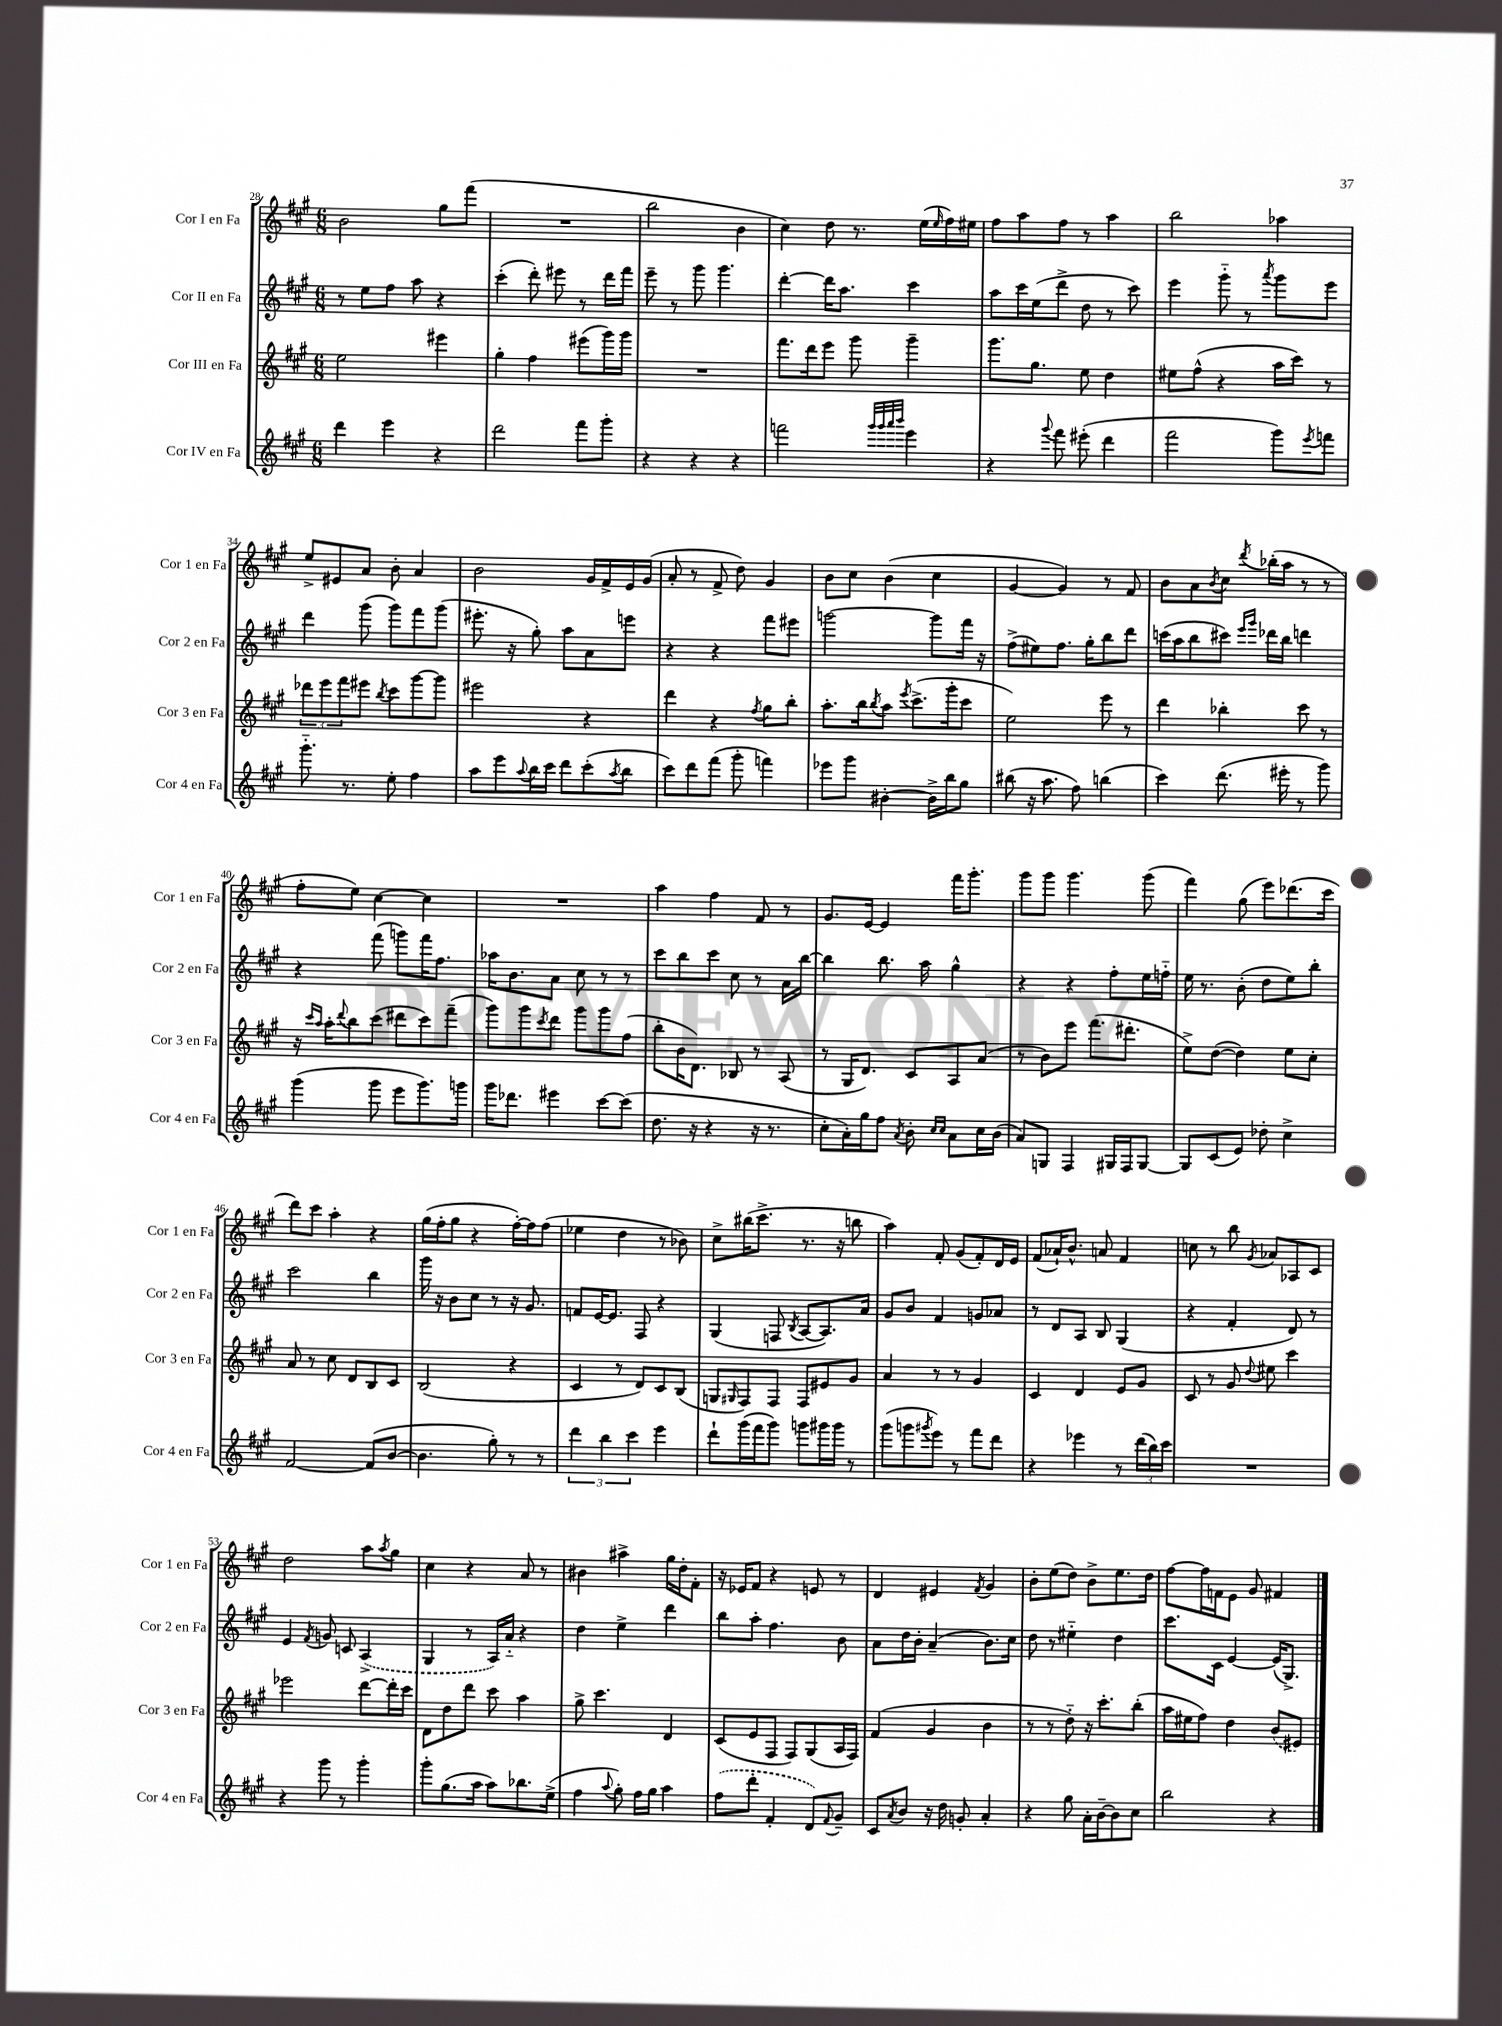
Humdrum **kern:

**kern	**kern	**kern	**kern
*staff4	*staff3	*staff2	*staff1
*clefG2	*clefG2	*clefG2	*clefG2
*k[f#c#g#]	*k[f#c#g#]	*k[f#c#g#]	*k[f#c#g#]
*M6/8	*M6/8	*M6/8	*M6/8
4ddd	2ee	8r	2b
.	.	8ee	.
4eee	.	8ff#	.
.	.	8aa	.
4r	4eee#	4r	8gg#
.	.	.	(8fff#
=	=	=	=
2ddd	4gg#'	(4ccc#'	2.r
.	4ff#	8ddd')	.
.	.	8eee#	.
8fff#	(8eee#	8r	.
8ggg#'	16ggg#)	16ddd	.
.	16ggg#	16fff#	.
=	=	=	=
4r	2.r	8eee~	2bb
.	.	8r	.
4r	.	8ggg#	.
.	.	4.ggg#	.
4r	.	.	4b
=	=	=	=
2fff	8.fff#	[4ddd'	4cc#)
.	16ddd	.	.
.	8eee	16ddd]	8dd
.	.	8.aa	.
.	8ggg#	.	8.r
32qqggg#	.	.	.
32qqggg#	.	.	.
32qqaaa	.	.	.
32qqbbb	.	.	.
4eee	4ggg#~	4ccc#	.
.	.	.	(16ee
.	.	.	16qqee
.	.	.	16ff#)
.	.	.	16ee#
=	=	=	=
4r	8.ggg#	8aa	8ff#
.	.	16ccc#	8aa
.	8.gg#	(16ee	.
8qqggg#	.	.	.
8fff#	.	8ddd^	8ff#
(8eee#'	8ee	8dd	8r
4ddd	4dd	8r	4aa
.	.	8ccc#)	.
=	=	=	=
2fff#	8ee#	4eee	2bb
.	(8ff#^^	.	.
.	4r	8ggg#'~	.
.	.	8r	.
.	.	8qaaa	.
8ggg#)	16aa	8ggg#	4aa-
.	16ccc#)	.	.
8qeee	.	.	.
8fff	8r	8eee	.
=	=	=	=
8.ggg#'~	12ddd-	4ddd	8ee^
.	12eee	.	.
.	.	.	8e#
.	12fff#	.	.
8.r	.	.	.
.	8eee#	(8ggg#	8a
.	8qbb	.	.
8ee'	8ccc#	8ggg#)	8b'
4ff#	[8ggg#	8fff#	4a
.	8ggg#]	(8ggg#	.
=	=	=	=
8aa	2eee#	8.eee#'	2b
8eee	.	.	.
.	.	16r	.
8qqaa	.	.	.
16bb	.	8gg#')	.
16ccc#	.	.	.
8ddd	.	8aa	.
(8ccc#'	4r	8a	16g#
.	.	.	16f#^
8qaa	.	.	.
8bb	.	8eee	16e
.	.	.	(16g#
=	=	=	=
8ccc#)	4ddd	4r	8a'
8ddd	.	.	8r
(8fff#	4r	4r	8f#^
8ggg#'	.	.	8dd)
.	8qff#	.	.
4fff)	8gg#	8fff#	4g#
.	8bb'	8eee#	.
=	=	=	=
8eee-	8.aa'	[2ggg	8b
8ggg#	.	.	8cc#
.	16bb	.	.
.	8qbb	.	.
[4b#'	8aa	.	(4b
.	8qeee	.	.
.	(8.ccc#^	.	.
16b#^]	.	8ggg]	4cc#
16bb	16ggg#'	.	.
8gg#	8ccc#	16fff#	.
.	.	16r	.
=	=	=	=
(8bb#	2ee)	(8ff#^	[4g#
16r	.	8ee#)	.
8.aa	.	.	.
.	.	8.ff#	4g#])
8ff#)	.	.	.
.	.	16gg#'	.
(4bb	8eee	8bb	8r
.	8r	8ddd	8f#
=	=	=	=
4ccc#)	4ddd	(16ccc	8b
.	.	16aa	.
.	.	8bb	8a
.	.	.	8qb
(8.ddd	4bb-'	8ccc#)	8cc#
.	.	16qqeee	.
.	.	16qqggg#	8qddd
.	.	16ddd-	(16bb-'
16eee#'	.	16bb	16aa
8r	8ccc#	4ddd	8r
8ggg#)	8r	.	8r
=	=	=	=
(4ggg#	16r	4r	8ff#'
.	16qqccc#	.	.
.	16qqaa	.	.
.	16aa'	.	.
.	8qqddd	.	.
.	8bb	.	8ee)
8ggg#	(8ccc#	(8fff#	[4cc#
8eee	8ddd#	8ggg)	.
8.ggg#)	8ccc#)	16fff#	4cc#]
.	.	8.ff#	.
.	(8fff#~	.	.
16ggg	.	.	.
=	=	=	=
16ggg#	8ggg#)	16aa-	2.r
8.ddd-	.	8.b	.
.	8ggg#	.	.
.	8qccc#	.	.
4eee#	8ddd	8a	.
.	8ggg#	8cc#	.
[8ccc#	8ggg#	8r	.
(8ccc#]	(8ff#	8r	.
=	=	=	=
8.dd	8bb'	8ccc#	4aa
.	16b	8bb	.
16r	8.d)	.	.
4r	.	8ccc#	4ff#
.	8B-	8cc#	.
16r	8r	8r	8f#
8.r	.	.	.
.	(8A	16a	8r
.	.	[16bb	.
=	=	=	=
8cc#'	8r	4bb]	8.g#
16a')	16G#	.	.
16gg#	8.d)	.	[16e
8ff#	.	8.bb	4e]
8qa	.	.	.
8b'	8c#	.	.
.	.	16aa	.
16qqcc#	.	.	.
16qqcc#	.	.	.
8a	8A	4gg#^^	16fff#
.	.	.	8.ggg#'
16cc#	(8a	.	.
(16b	.	.	.
=	=	=	=
8a)	8r	4r	8ggg#
8G	8b)	.	8ggg#
4F#	8eee	4r	4.ggg#
.	(8.fff#	.	.
16G#	.	8ff#'	.
16F#	8.ddd#'	.	.
[8G#	.	16ee	(8ggg#
.	.	16ff'~	.
=	=	=	=
8G#]	8ee^)	16ee	4fff#)
.	.	8.r	.
(8c#	([8dd	.	.
8e)	4dd])	(8b'	(8gg#
8dd-'	.	8dd	8eee)
4cc#^	8ee	8ee)	(8.ddd-
.	8cc#'	8bb'	.
.	.	.	16ccc#
=	=	=	=
[2f#	8a	2ccc#	8ddd)
.	8r	.	8ccc#
.	8cc#	.	4aa'
.	8d	.	.
(8f#]	8B	4bb	4r
[8b	8c#	.	.
=	=	=	=
4.b]	(2B	16ggg#	(16gg#
.	.	16r	16ff#'
.	.	8b	8gg#
.	.	8cc#	4r
8gg#')	.	8r	.
8r	4r	16r	[16ff#')
.	.	8.g#	16ff#]
8r	.	.	(8ff#
=	=	=	=
6ddd	4c#	8f	4ee-
.	.	[16e	.
6bb	.	.	.
.	.	8.e]	.
.	8r	.	4dd
6ccc#	.	.	.
.	8d)	8F#	.
4eee	8c#	4r	8r
.	(8B	.	8b-)
=	=	=	=
8ddd`	8G	(4G#	8cc#^
.	16qqG#	.	.
(16ggg#	8F#)	.	(16bb#
16fff#	.	.	8.ccc#^
8ggg#)	8F#	8F	.
.	.	8qB	.
8ggg	8F#	[8A	8.r
16ggg#	8e#	8.A])	.
16ggg#	.	.	16r
8r	8g#	.	8bb
.	.	16a	.
=	=	=	=
(8ggg#	4a	8g#	4aa)
8ggg	.	8b	.
8qggg#	.	.	.
8eee)	8r	4f#	8f#'
8r	8r	.	(8g#
8fff#	4g#	8g	8f#')
8ddd	.	8a-	16d
.	.	.	16e
=	=	=	=
4r	4c#	8r	(8f#
.	.	8d	16a-`)
.	.	.	8.b^^
4eee-	4d	8A	.
.	.	8B	8a
8r	8e	(4G#	4f#
(24ddd	8g#	.	.
24bb)	.	.	.
24ccc#	.	.	.
=	=	=	=
2.r	8c#	4r	8cc
.	8r	.	8r
.	8g#	4f#'	8bb
.	8qqdd	.	8qg#
.	8ee#	.	8a-
.	4ccc#	8d)	8A-
.	.	8r	8c#
=	=	=	=
4r	2eee-	4e	2dd
.	.	8qf#	.
8ggg#	.	8g	.
8r	.	8c	.
4ggg#'	[8ddd	(4A^	8aa
.	.	.	8qaa
.	16ddd']	.	8gg#
.	16ccc#	.	.
=	=	=	=
8ggg#'	8d	4G#	4cc#
(8.gg#	8dd	.	.
.	8ddd	8r	4r
16aa	.	.	.
8aa)	8ccc#	16A)	.
.	.	16a'~	.
8.bb-	4aa	4r	8a
.	.	.	8r
(16ee^	.	.	.
=	=	=	=
4ff#	8gg#^	4dd	4b#
.	4.ccc#	.	.
8qqaa	.	.	.
8gg#')	.	4ee^	4aa#^
16ff#	.	.	.
16gg#	.	.	.
4aa	4d	4ddd	16gg#
.	.	.	16dd'
.	.	.	8f#'
=	=	=	=
(8ff#	(8c#	8bb	16r
.	.	.	16e-
8ddd'	8e	8aa'	8f#
4f#'	8F#	4.ff#	4r
.	8F#)	.	.
8d)	(8G#	.	8e
8qqf#	.	.	.
8g#~	16A	8b	8r
.	16F#)	.	.
=	=	=	=
8c#	(4f#	8a	4d
8qa	.	.	.
8b	.	16dd	.
.	.	16b'	.
16r	4g#	(4a~	4e#
16dd	.	.	.
8g'	.	.	.
.	.	.	8qf#
4a'	4b	8.b)	4g#
.	.	16cc#	.
=	=	=	=
4r	8r	8dd	8b'
.	8r	8r	(8ee
8gg#	8dd'~)	4ee#'~	8dd)
16a'	16r	.	8b^
[16b~	8.ccc#'	.	.
8b]	.	4dd	8.ee
8cc#	(8bb'	.	.
.	.	.	16dd
=	=	=	=
2bb	16aa	8.ccc#	[8ff#
.	16ee#	.	.
.	8ff#)	.	16ff#]
.	.	16c#	16f
.	4dd	[4e	8e
.	.	.	8g#
4r	(8b	(16e]	4f#
.	.	8.G#^)	.
.	8e#)	.	.
==	==	==	==
*-	*-	*-	*-
